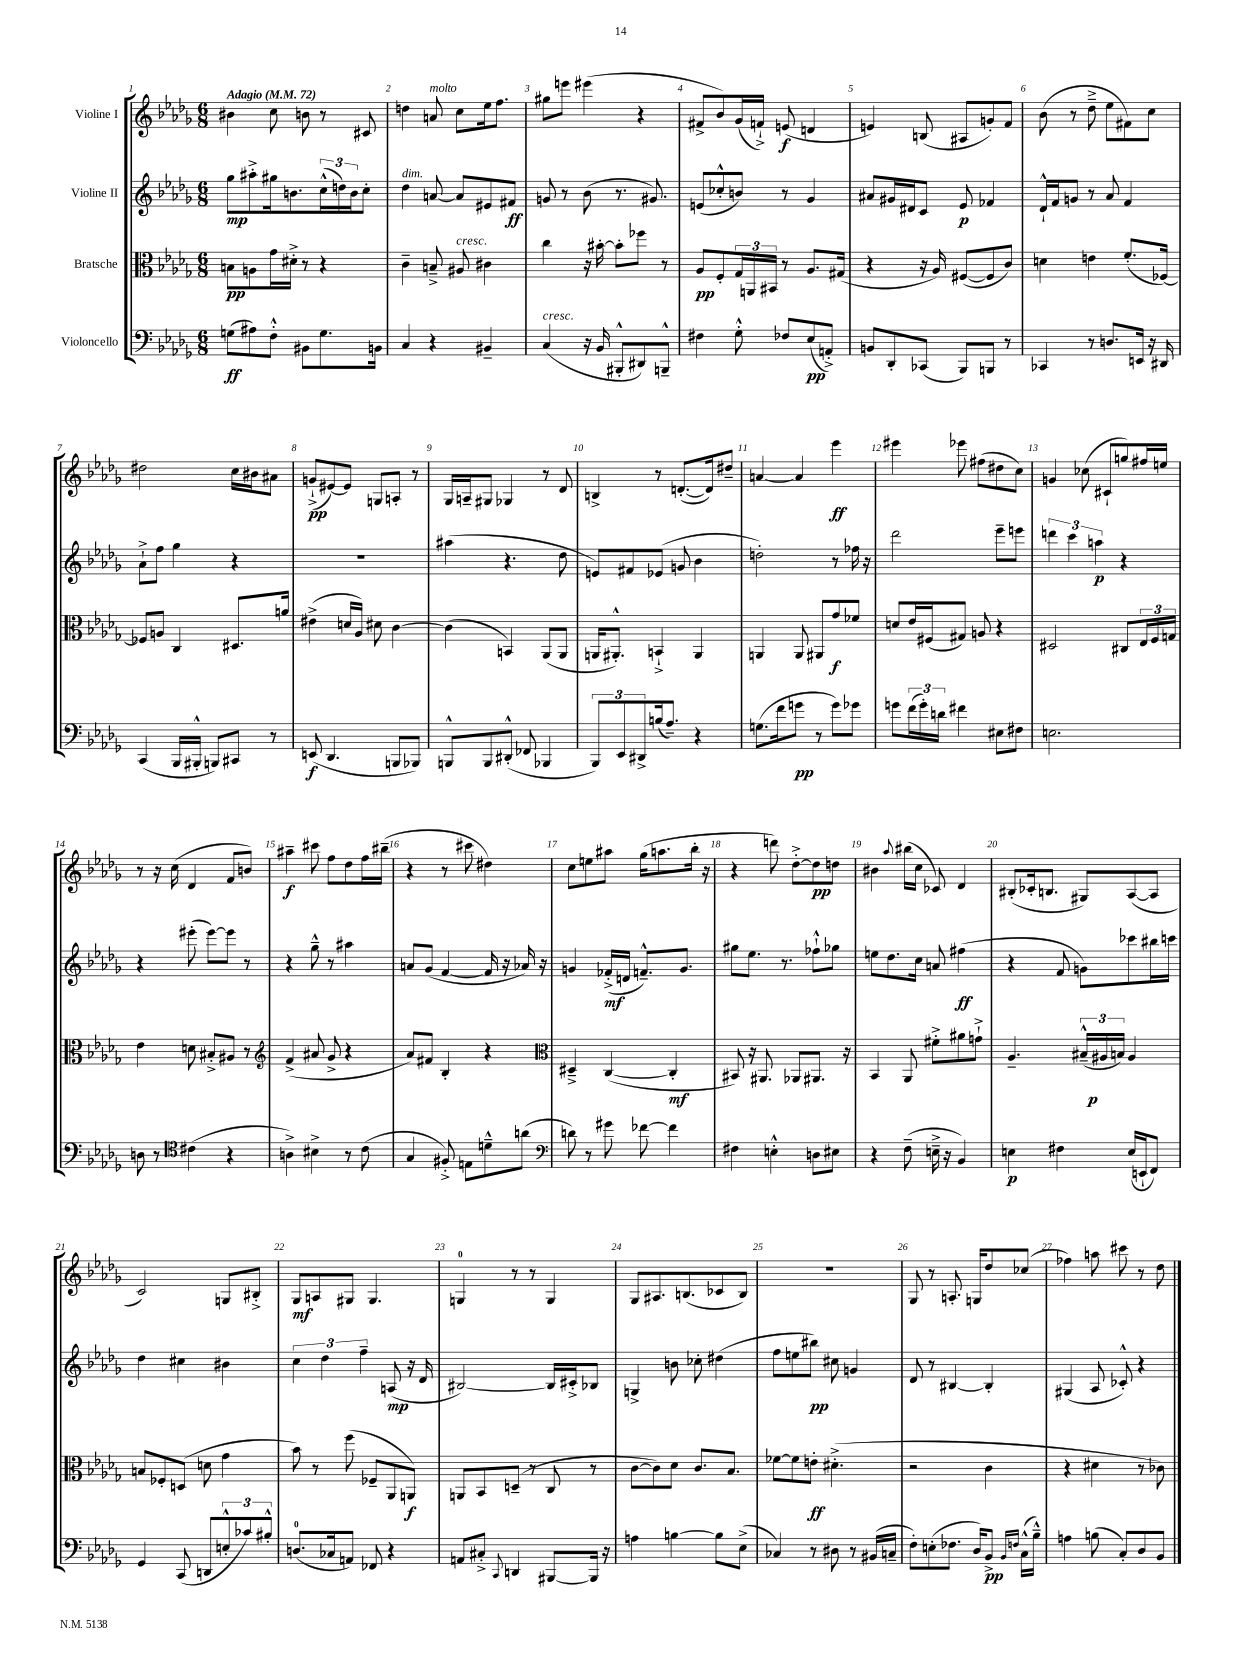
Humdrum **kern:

**kern	**kern	**kern	**kern
*staff4	*staff3	*staff2	*staff1
*clefF4	*clefC3	*clefG2	*clefG2
*k[b-e-a-d-g-]	*k[b-e-a-d-g-]	*k[b-e-a-d-g-]	*k[b-e-a-d-g-]
*M6/8	*M6/8	*M6/8	*M6/8
*MM72	*MM72	*MM72	*MM72
(8G	8B	8gg-	4b#
8A#)	8A	8aa#'^	.
8F'^^	16g-	16gg#	8cc
.	16d#'^	8.b	.
8BB#	8r	.	8b
8.G	4r	(24cc^^	8r
.	.	24dd)	.
.	.	24b	.
.	.	8cc'	8c#
16BB	.	.	.
=	=	=	=
4C	4c~	4dd-	4dd
4r	8B~^	[8a	8a
.	8A#	8a]	8cc
4BB#~	4c#	8e#	16ee-
.	.	.	8.ff
.	.	8f#	.
=	=	=	=
(4C	4cc	8g	8gg#
.	.	8r	8eee
16r	16r	(8b-	(4eee#
16BB-	[16b#'	.	.
8BBB#'^^	8b#']	8.r	.
8DD#)	8ff-	.	4r
.	.	8.g#)	.
8BBB~^^	8r	.	.
=	=	=	=
4F#	8A-	(8e	8f#^
.	8F'	8cc-'^^	8b-)
8G-'^^	24G-	8b)	(16g-
.	24AA	.	.
.	.	.	16f`^)
.	24BB#	.	.
8F-	8r	8r	(8e
(8E-	8.A-	4g-	4d
8AA'^)	.	.	.
.	(16G#	.	.
=	=	=	=
8BB	4r	8a#	4e)
8DD-'	.	16g#	.
.	.	16d#	.
(8CC-	16r	8c	(8B
.	16A-)	.	.
8BBB-)	([8F#	8e-	8A#
8BBB	8F#]	4f-	8g')
8r	8c)	.	8f
=	=	=	=
4CC-	4d	16d-`^^	(8b-
.	.	16f	.
.	.	8g	8r
8r	4e	8r	8dd-~^
8.D	.	8a-	8ee-
.	(8.f'	4f	8f#)
16EE	.	.	.
16r	.	.	8cc
16DD#	[16F-)	.	.
=	=	=	=
(4CC	8F-]	8a-`^	2dd#
.	8A	8ff	.
16BBB-	4C	4gg-	.
16BBB#'^^	.	.	.
8BBB)	.	.	.
8CC#	8.D#	4r	16cc
.	.	.	16b#
8r	.	.	8a#
.	16a	.	.
=	=	=	=
(8EE	(4e#^	2.r	(8g`^
4.DD-	.	.	[8e#)
.	16d	.	8e#]
.	16A-)	.	.
.	8d#	.	8G
8BBB	[4c	.	8A'
8BBB-)	.	.	8r
=	=	=	=
8BBB^^	(4c]	(4aa#	16G-
.	.	.	16A~
8BBB	.	.	8G#
(8DD#'^^	4BB)	4.r	4G-
8FF-	.	.	.
4BBB-	(8AA-	.	8r
.	8AA-	8dd-	8d-
=	=	=	=
12BBB-)	16AA	8e)	4B^
.	8.AA#'^^)	.	.
12EE-	.	.	.
.	.	8f#	.
12DD#^	.	.	.
(16B	4BB`^	(8e-	8r
8.A-~)	.	.	.
.	.	8g	([8.d'
4r	4AA#	4b-	.
.	.	.	16d])
.	.	.	8dd#~
=	=	=	=
(8.G	4AA	2dd')	[4a
16f	.	.	.
8g	8AA	.	4a]
8r	8AA#	.	.
8g)	8g-	8r	4eee-
8g-	8f-	16ff-	.
.	.	16r	.
=	=	=	=
8g	8d	2ddd-	4eee#
(24f	16e-	.	.
24g')	.	.	.
.	(16F#	.	.
24d	.	.	.
4f#	8G#)	.	8eee-
.	8A	.	(8ff#
8E#	4r	8eee-~	8dd#
8F#	.	8eee	8cc)
=	=	=	=
2.E	2D#	6ddd	4g
.	.	6ccc	.
.	.	.	(8cc-
.	.	6aa	.
.	.	.	8c#`
.	8C#	4r	8gg)
.	24E-	.	16ff#
.	24F	.	.
.	.	.	16ee
.	24G	.	.
=	=	=	=
8D	4e-	4r	8r
8r	.	.	16r
.	.	.	(16cc
*clefC4	*	*	*
(4c#	8d	(8eee#'	4d-
.	8B#'^	[8eee#)	.
4r	8A#	8eee#]	8f
.	8r	8r	8b)
=	=	=	=
*	*clefG2	*	*
4A^)	(4f^	4r	4aa#~
4B#^	8a#	8gg-~^^	8ccc#
.	8g-^	8r	8ff
8r	4r	4aa#	8dd-
(8c	.	.	16ff
.	.	.	(16bb#~
=	=	=	=
4G-	8a-)	8a	4r
.	8f#	(8g-	.
8F#'^)	4B-'	[4f	8r
8E	.	.	8ccc#
8d~^^	4r	16f]	4dd#)
.	.	16r	.
(8a	.	16a-)	.
.	.	16r	.
=	=	=	=
*clefF4	*clefC3	*	*
8d)	4D#~^	4g	8cc
8r	.	.	8ee
8g#	([4C	(16f-'^	8aa#
.	.	16d	.
[8f-	.	8.f~^^)	(16gg-
.	.	.	8.aa
4f-]	4C']	.	.
.	.	8.g	.
.	.	.	16bb-'
.	.	.	16r
=	=	=	=
4F#	8BB#)	8gg#	4r
.	16r	8.ee-	.
.	8.AA#	.	.
4E'^^	.	.	8ddd)
.	.	8.r	.
.	8AA-	.	[8dd-'^
8D	8.AA#	8ff-`^^	8dd-]
8E#	.	8gg-	8dd
.	16r	.	.
=	=	=	=
4r	4BB-	8ee	4b#
.	.	8.dd-	.
.	.	.	8qqaa-
(8F~	8AA-	.	(16bb#
.	.	16cc	16cc
16E~^	8f#'^	8a	8c-)
16r	.	.	.
4BB-)	8a#	(4ff#	4d-
.	8g`^	.	.
=	=	=	=
4E	4.A-~	4r	(8B#'
.	.	.	16c-'
.	.	.	8.B
4F#	.	8f	.
.	(24B#~^^	8g)	8G#)
.	24A#	.	.
.	24B)	.	.
(16E	4A#	8ccc-	([8A-
16EE`	.	.	.
8FF)	.	16bb#	8A-]
.	.	16ccc	.
=	=	=	=
4GG-	8B	4dd-	2c)
.	8F-'	.	.
(8CC	(8D	4cc#	.
8DD	8d	.	.
12E'^^	4g-	4b#	8G
12c-)	.	.	.
.	.	.	8B#'^
12B#'^^	.	.	.
=	=	=	=
(8.D	8b-)	6cc	8G-
.	8r	.	8A
.	.	6dd-	.
16C-	.	.	.
8AA)	(8ff	.	8G#
.	.	6ff~	.
8FF-	8F-~	.	4.G#
4r	8AA-	(8A	.
.	8AA)	16r	.
.	.	16d-	.
=	=	=	=
8AA	8AA	[2B#)	4G
8C#'^	8BB-	.	.
8qqCC	.	.	.
4DD	(8D~	.	8r
.	8r	.	8r
[8BBB#	8C	16B#]	4G
.	.	16c#'^	.
16BBB#]	8r	8B-	.
16r	.	.	.
=	=	=	=
4A	[8c	4G^	8G-
.	8c])	.	8.A#
[4B	8d-	8b	.
.	.	.	(8.B
.	8.c	8cc-'	.
8B]	.	(4dd#	8c-
.	8.B-	.	.
(8E-^	.	.	8B)
=	=	=	=
4C-)	[8f-	8ff	2.r
.	8f-]	8ee	.
8r	8e'	8bb#)	.
8D#	(4.d#'^	8cc#	.
8r	.	4g	.
(16BB#	.	.	.
16C~	.	.	.
=	=	=	=
8F')	2r	8d-	8G-
(8E'	.	8r	8r
8.F-	.	[4B#	8.A'
16D-)	.	.	16G
8BB-^	4c	4B#']	8dd-
16qqBB-	.	.	.
16qqF	.	.	.
(16C^^	.	.	(8cc-
16B-~^^)	.	.	.
=	=	=	=
4A	4r	(4G#	4ff-)
(8B	4d#	8A-	8aa
8C')	.	8c-'^^)	8ccc#
8D-	8r	4r	8r
8BB-	8c-)	.	8dd-
==	==	==	==
*-	*-	*-	*-
